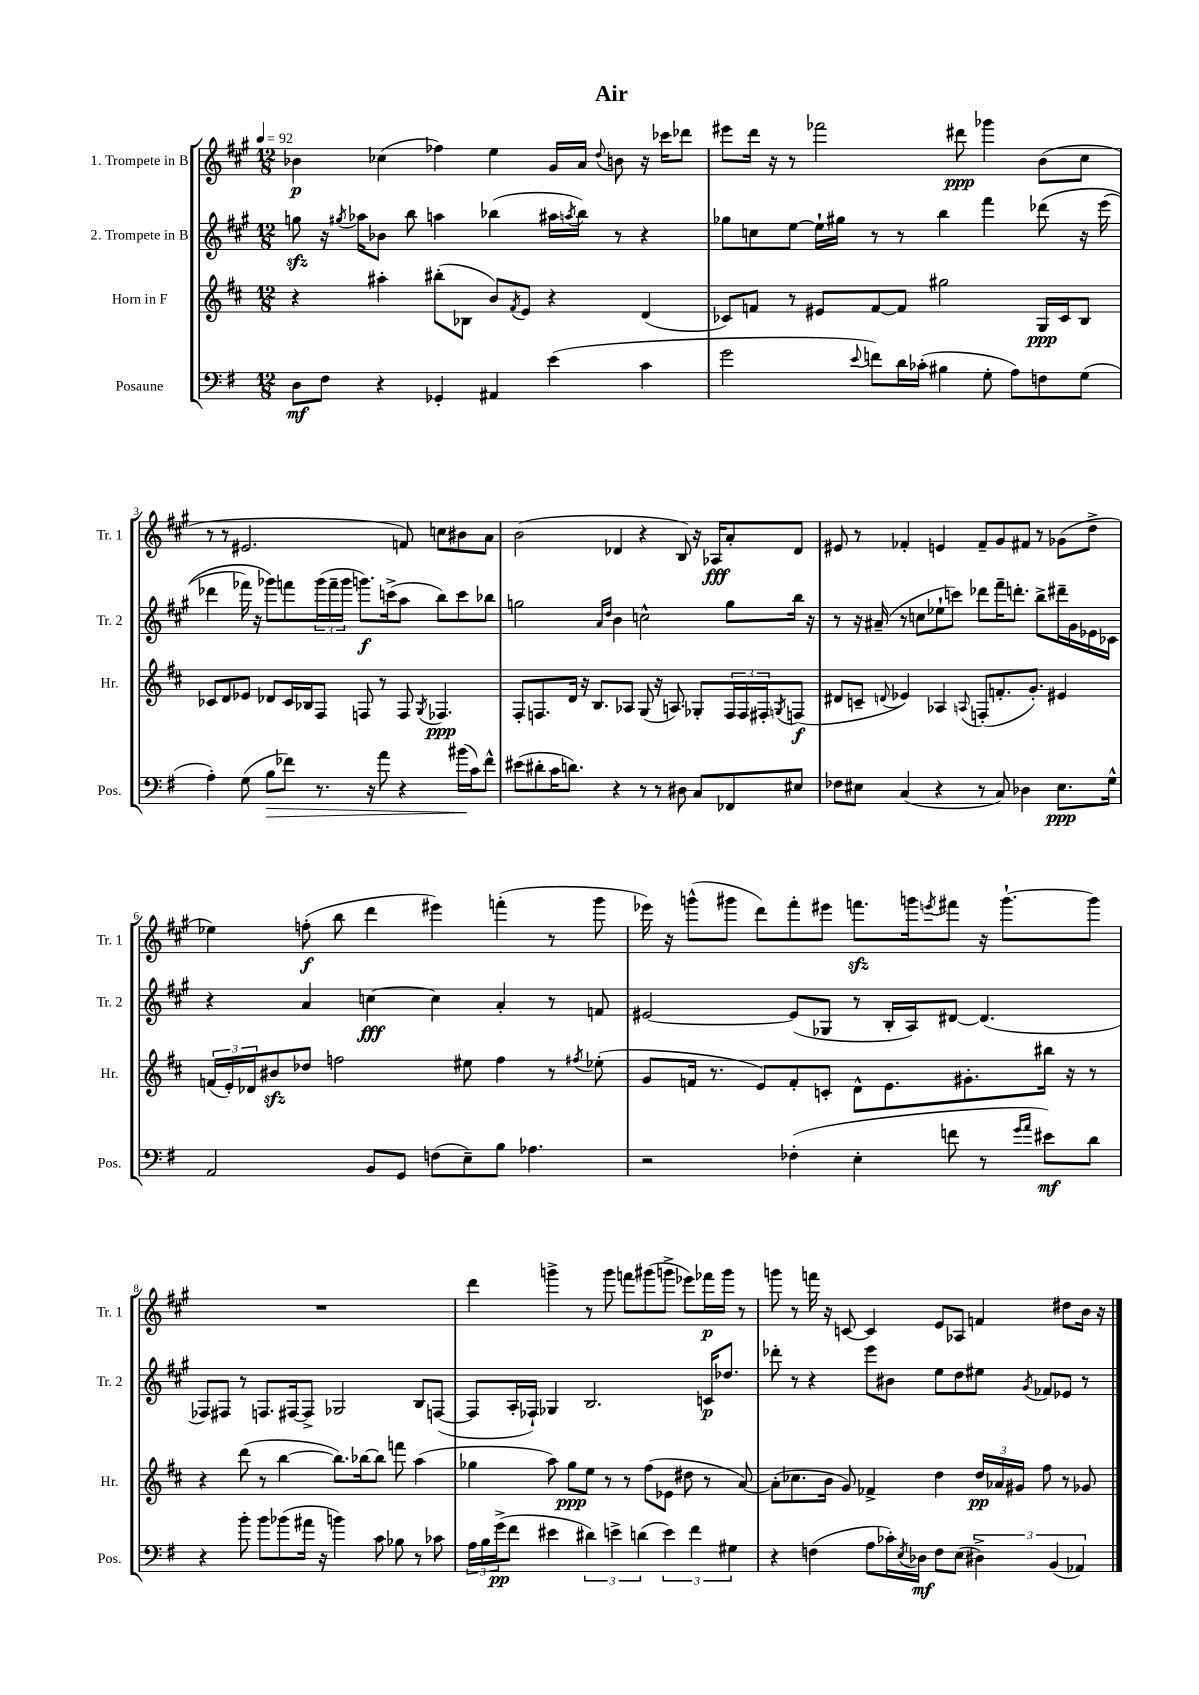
\header { title = "Air" }
<<
\new StaffGroup <<
\new Staff = "s0" \with { instrumentName = "1. Trompete in B" shortInstrumentName = "Tr. 1" } {
    \clef treble \key a \major \numericTimeSignature \time 12/8 \tempo 4 = 92
    bes'4\p ces''4( fes''4) e''4 gis'16 a'16 \appoggiatura { d''8 } b'8 r16 ces'''16 des'''8 |
    eis'''8 d'''16 r16 r8 fes'''2 dis'''8\ppp ges'''4 b'8( cis''8 |
    r8 r8 eis'2. f'8) c''8 bis'8 a'8 |
    b'2( des'4 r4 b8) r16 aes16\fff a'8-. des'8 |
    eis'8 r8 fes'4-. e'4 fes'8-- gis'8 fis'8 r8 ges'8( d''8-> |
    ees''4) f''8-.\f( b''8 d'''4 eis'''4) f'''4-.( r8 gis'''8 |
    ees'''16) r16 g'''8-^( gis'''8 d'''8) fis'''8-. eis'''8 f'''8.\sfz g'''16 \acciaccatura { e'''8 } fis'''8 r16 g'''8.~-! g'''8 |
    R1. |
    d'''4 g'''4-> r8 g'''8 f'''8 gis'''8( g'''8-> ees'''8) fes'''16\p g'''16 r8 |
    g'''8 r8 f'''16 r16 c'8~ c'4 e'8 aes8 f'4 dis''8 b'16 r16 \bar "|." |
}
\new Staff = "s1" \with { instrumentName = "2. Trompete in B" shortInstrumentName = "Tr. 2" } {
    \clef treble \key a \major \numericTimeSignature \time 12/8
    g''8\sfz r16 \acciaccatura { gis''8 } aes''16 bes'8 b''8 a''4 bes''4( ais''16 \acciaccatura { a''8 } bes''16) r8 r4 |
    ges''8 c''8 e''8~ e''16-! gis''16 r8 r8 b''4 fis'''4 des'''8\( r16 e'''16( |
    des'''4 fes'''16) r16 ges'''8\) f'''8 \tuplet 3/2 { ges'''16( f'''16-- ges'''16 } g'''8.\f) c'''16->( a''8 b''8) c'''8 bes''8 |
    g''2 \grace { a'16 d''16 } b'4 c''2-^ g''8 b''16 r16 |
    r8 r16 ais'16--( r8 c''8 ees''8-! c'''8) des'''8 fis'''16-- d'''8.-. b''8-> dis'''16-- gis'16 ees'16 ces'16 |
    r4 a'4 c''4~\fff c''4 a'4-. r8 f'8 |
    eis'2~ eis'8( ges8 r8 b16-. a16) dis'8~ dis'4.( |
    fes8) fis8 r8 f8. fis16~ fis8-> ges2 b8 f8~( |
    f8 a16-. fes16-!) ges4 b2. c'16\p des''8. |
    des'''8-. r8 r4 e'''8 bis'8 e''8 d''8 eis''8 \acciaccatura { gis'8 } fes'8 ees'8 r8 \bar "|." |
}
\new Staff = "s2" \with { instrumentName = "Horn in F" shortInstrumentName = "Hr." } {
    \clef treble \key d \major \numericTimeSignature \time 12/8
    r4 ais''4-. bis''8-.( bes8 b'8) \acciaccatura { fis'8 } e'8 r4 d'4( |
    ces'8) f'8 r8 eis'8 f'8~ f'8 gis''2 g16\ppp ces'16 b8 |
    ces'8 d'8 ees'8 des'8 ces'16 bes16 fis8 f8 r8 f8 \acciaccatura { g8 } fes4.\ppp |
    fis8-. f8. d'16 r16 b8. aes8 g8( r16 a8.) ges8-. \tuplet 3/2 { f16 f16 fis16-. } \acciaccatura { g8 } f8\f( |
    dis'8 c'8-- \appoggiatura { d'8 } ees'4) aes4 \appoggiatura { a8 } f8-.( f'8.-. g'8.-.) eis'4 |
    \tuplet 3/2 { f'16( e'16-.) des'16 } bis'8\sfz des''8 f''2 eis''8 f''4 r8 \acciaccatura { fis''8 } ees''8-.( |
    g'8 f'16 r8. e'8) f'8-. c'8-. d'8-^ e'8. gis'8.-. bis''16 r16 r8 |
    r4 d'''8( r8 b''4~ b''8.) bes''16~ bes''8 f'''8 a''4( |
    ges''4 a''8) ges''8\ppp e''8 r8 r8 fis''8( ees'8 dis''8 r8 a'8~) |
    a'8-.( ces''8. b'16 g'8) fes'4-> d''4 \tuplet 3/2 { d''16\pp aes'16 gis'16 } fis''8 r8 ges'8 \bar "|." |
}
\new Staff = "s3" \with { instrumentName = "Posaune" shortInstrumentName = "Pos." } {
    \clef bass \key g \major \numericTimeSignature \time 12/8
    d8\mf fis8 r4 ges,4-. ais,4 e'4( c'4 |
    g'2 \appoggiatura { e'8 } f'8) d'16 ces'16-.( bis4 g8-. a8) f8 g8( |
    a4-.) g8( b8\> fes'8) r8. r16 a'8 r4 bis'16\!( c'16) fes'8-^ |
    eis'8( dis'8-. c'16 d'8.) r4 r8 r8 dis8 c8 fes,8 eis8 |
    fes8 eis8 c4( r4 r8 c8) des4 eis8.\ppp g16-^ |
    a,2 b,8 g,8 f8( e8--) b8 aes4. |
    r2 fes4-.( e4-. f'8 r8 \grace { g'16 a'16 } eis'8\mf) d'8 |
    r4 b'8-. b'8 bes'8( ais'16 r16 b'4) c'8 bes8 r8 ces'8 |
    \tuplet 3/2 { a16 b16 g'16->\pp( } fis'8 eis'4 \tuplet 3/2 { dis'4) e'4-> d'4( } \tuplet 3/2 { e'4) fis'4 gis4 } |
    r4 f4( a8 ces'16-.) \acciaccatura { e8 } des16\mf f8 e8( \tuplet 3/2 { dis4->) b,4( aes,4) } \bar "|." |
}
>>
>>
